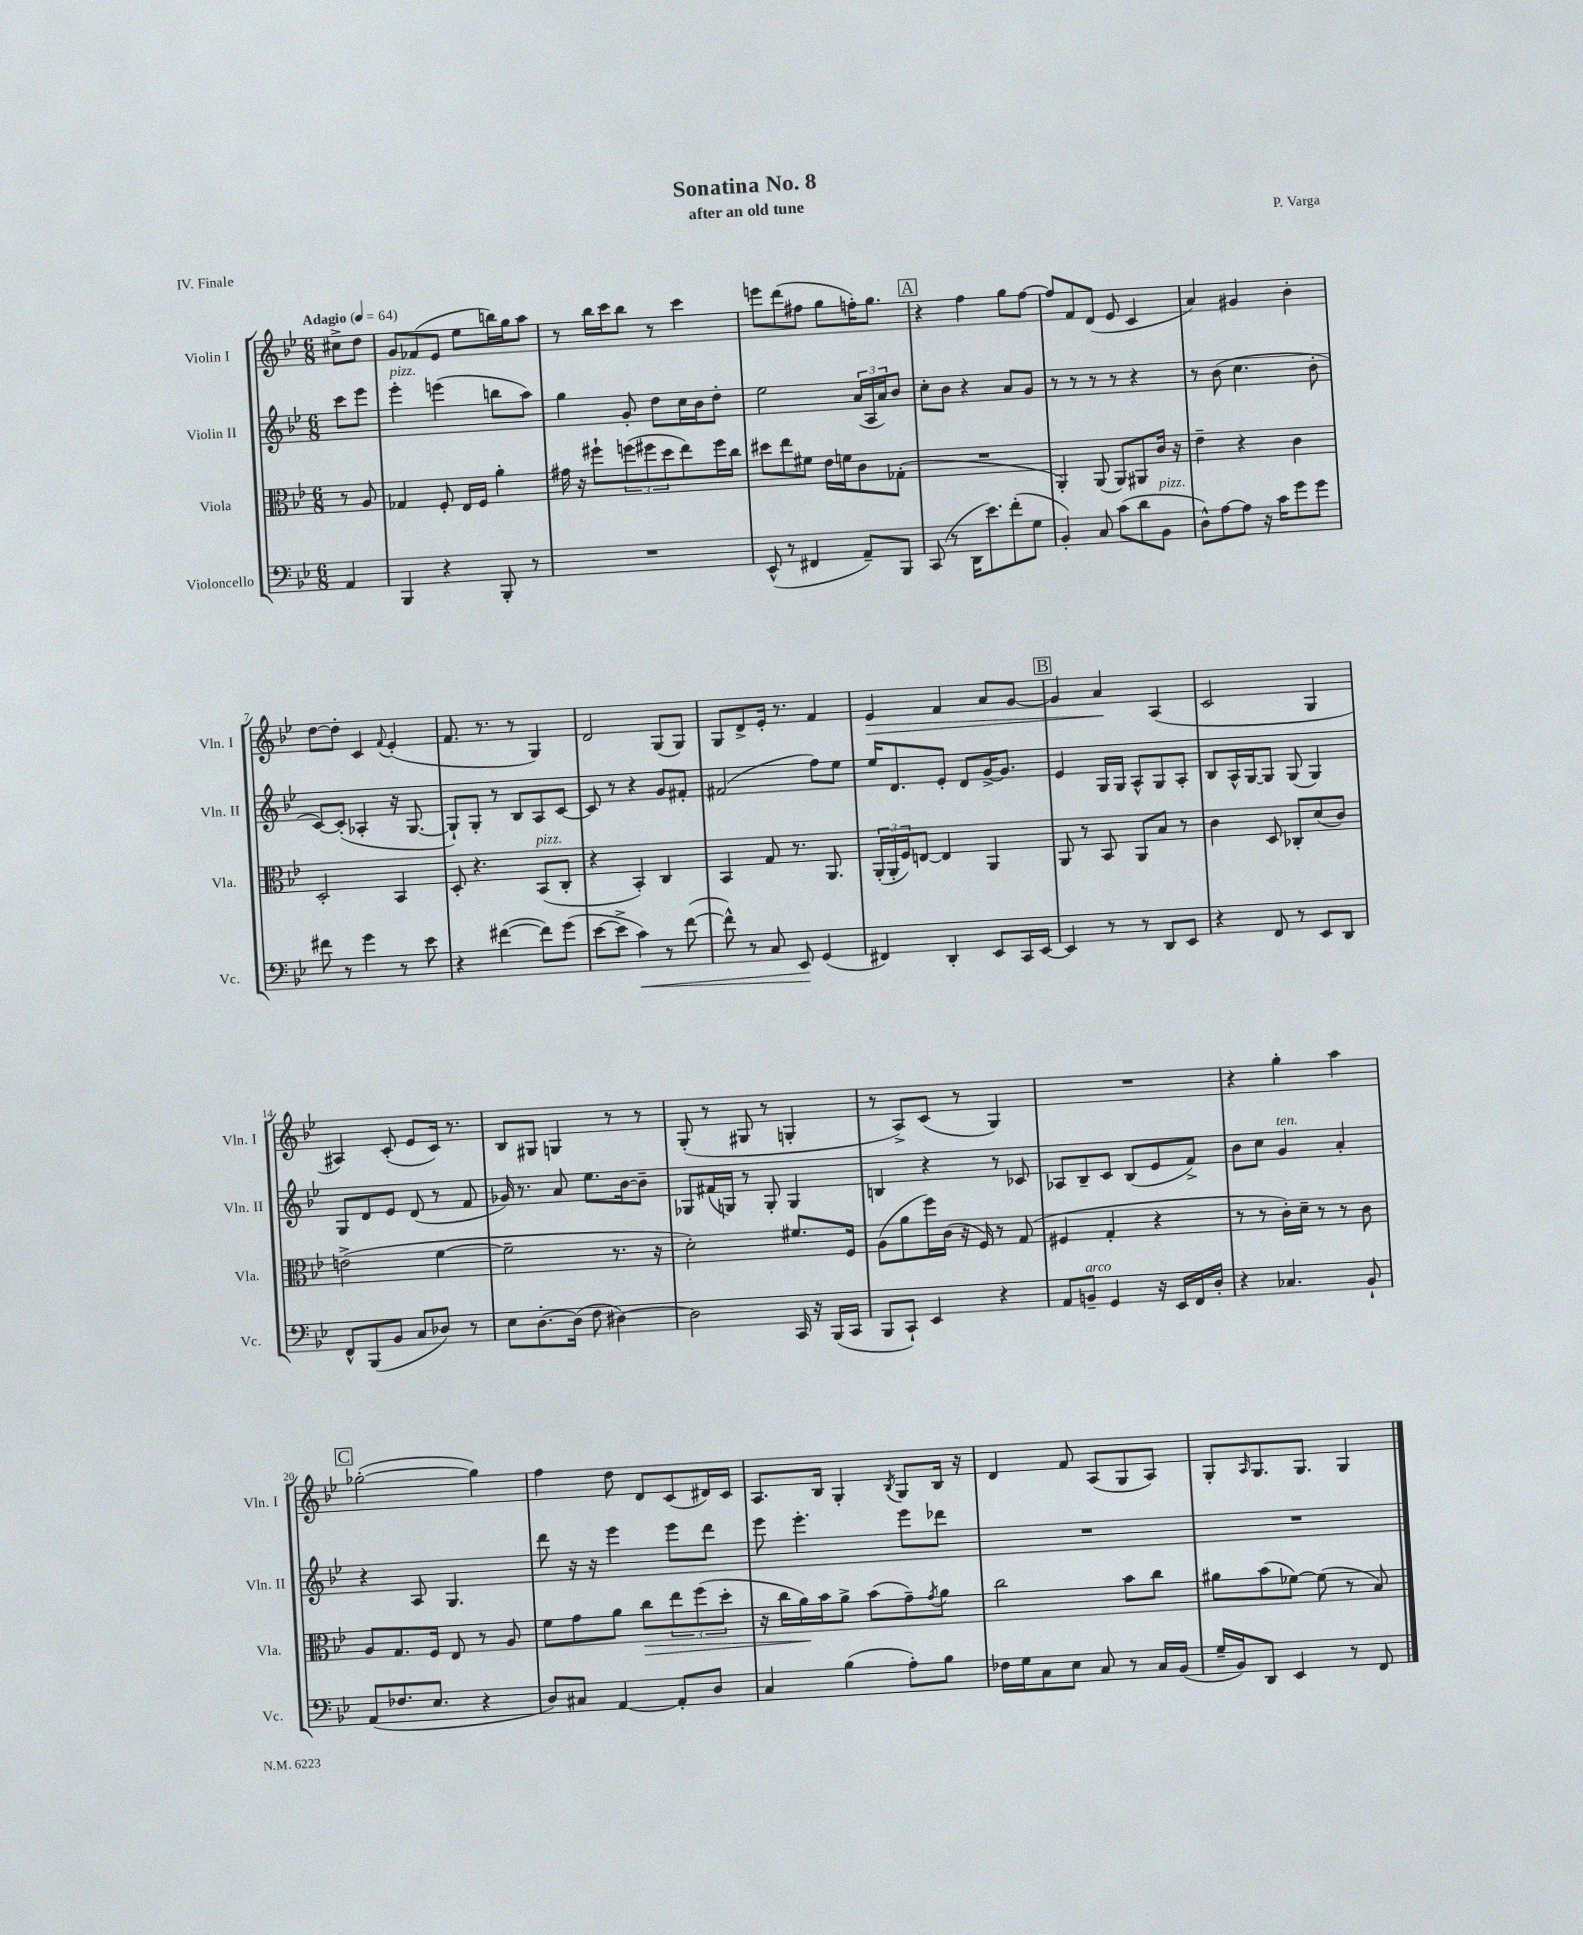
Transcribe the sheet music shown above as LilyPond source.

\header { title = "Sonatina No. 8" composer = "P. Varga" subtitle = "after an old tune" piece = "IV. Finale" }
<<
\new StaffGroup <<
\new Staff = "s0" \with { instrumentName = "Violin I" shortInstrumentName = "Vln. I" } {
    \clef treble \key bes \major \numericTimeSignature \time 6/8 \partial 4 \tempo "Adagio" 4 = 64
    cis''8-> d''8 |
    g'8 fes'8( ees'8 ees''8 b''16) g''16 a''8 |
    r8 bes''16 c'''16 bes''8 r8 c'''4 |
    e'''8 d'''8( fis''8 g''8 f''16-.) g''8. |
    \mark \markup { \box "A" } r4 f''4 g''8 f''8~ |
    f''8 f'8 d'8( ees'8 c'4 |
    a'4) gis'4 bes'4-. |
    d''8~ d''8-. c'4 \appoggiatura { f'8 } ees'4-.( |
    f'8. r8. r8 g4) |
    d'2 g8( g8) |
    g8 d'8-> ees'16-. r8. f'4 |
    ees'4\> f'4 a'8 g'8~ |
    \mark \markup { \box "B" } g'4 a'4\! a4( |
    c'2 g4 |
    ais4) c'8-.( ees'8 c'16) r8. |
    bes8 gis8 g4 r8 r8 |
    g8-.( r8 gis8 r8 g4-. |
    r8 a8->) c'8( r8 g4) |
    R2. |
    r4 g''4-. a''4 |
    \mark \markup { \box "C" } ges''2~-.( ges''4) |
    f''4 d''8 d'8 c'8( dis'16) c'16 |
    a8. bes16 g4-. \acciaccatura { bes8 } g8 bes16 r16 |
    d'4 f'8 a8( g8 a8) |
    g8-. \grace { a16 } g8. g8. g4 \bar "|." |
}
\new Staff = "s1" \with { instrumentName = "Violin II" shortInstrumentName = "Vln. II" } {
    \clef treble \key bes \major \numericTimeSignature \time 6/8 \partial 4
    c'''8 ees'''8 |
    ees'''4-.^\markup { \italic "pizz." } e'''4( b''8 a''8) |
    g''4 g'8-. d''8 c''16 bes'16 d''8-. |
    ees''2 \tuplet 3/2 { a'16( a16 a'16) } bes'8 |
    \mark \markup { \box "A" } c''8-. bes'8 r4 a'8 g'8 |
    r8 r8 r8 r8 r4 |
    r8 bes'8( c''4. bes'8-. |
    c'8~) c'8-.( aes4-. r16 g8.~ |
    g8-!) g8-. r8 bes8 a8 c'8~ |
    c'8 r8 r4 g'8 fis'8-. |
    fis'2( f''8) ees''8 |
    ees''16 d'8. ees'8-. d'8 g'16~-> g'8. |
    \mark \markup { \box "B" } ees'4 g16 g16 a8-^ g8 a8-. |
    bes8 a16-^ g16~ g8 g8( g4) |
    g8 d'8 ees'8 d'8( r8 f'8 |
    ges'16) r8. a'8 ees''8. bes'16~ bes'8-- |
    ges8 fis'16( g16) r8 g8-. g4 |
    b4 r4 r8 ces'8 |
    aes8 bes8-- c'8 bes8( ees'8 f'8->) |
    bes'8 c''8 g'4^\markup { \italic "ten." } a'4-. |
    \mark \markup { \box "C" } r4 a8 g4. |
    d'''8 r16 r16 ees'''4 ees'''8 d'''8 |
    ees'''8 ees'''4.-. ees'''8 des'''8 |
    R2. |
    R2. \bar "|." |
}
\new Staff = "s2" \with { instrumentName = "Viola" shortInstrumentName = "Vla." } {
    \clef alto \key bes \major \numericTimeSignature \time 6/8 \partial 4
    r8 a8 |
    ges4 f8-. ees16 f16 a'4-. |
    gis'16 r16 fis''8-! \tuplet 3/2 { f''8( fis''8 d''8 } ees''8) fis''16 c''16 |
    dis''8 ees''8 fis'8 ees'16 f'16 c'8 ges8-.( |
    \mark \markup { \box "A" } R2. |
    a,4-.) a,8( a,8) ais,8 c'16 r16 |
    ees'4-- r4 c'4 |
    d2-. bes,4 |
    d8-. r4. bes,8^\markup { \italic "pizz." }( c8-. |
    r4 bes,4-.) c4 |
    bes,4 g8 r8. a,8. |
    \tuplet 3/2 { a,16-.( a,16-. f16) } e8~ e4 a,4 |
    \mark \markup { \box "B" } a,8 r8 bes,8 a,8 bes8 r8 |
    c'4 d8 ces8-. d'8( c'8) |
    e'2->( f'4~ |
    f'2-- r8. r16 |
    d'2-.) fis'8. f16 |
    a8( a'8 f''16) c'16( r16 f16) r8 g8( |
    fis4 g4-. r4 |
    r8 r8 c'16-.) d'16-- r8 r8 c'8 |
    \mark \markup { \box "C" } a8 g8. f16 ees8 r8 a8 |
    f'8 g'8 a'8 c''8\> \tuplet 3/2 { ees''8 f''8( d''8-. } |
    r16 c''16 a'16\!) bes'16 a'8-> bes'8( g'8--) \acciaccatura { g'8 } a'8 |
    c''2 bes'8 c''8 |
    ais'8 bes'8( fes'8~) fes'8( r8 bes8) \bar "|." |
}
\new Staff = "s3" \with { instrumentName = "Violoncello" shortInstrumentName = "Vc." } {
    \clef bass \key bes \major \numericTimeSignature \time 6/8 \partial 4
    a,4 |
    bes,,4 r4 bes,,8-. r8 |
    R2. |
    ees,8-^( r8 fis,4 a,8--) bes,,8 |
    \mark \markup { \box "A" } c,8( r8 d,16 ees'8.) f'8-.( g8 |
    bes,4-.) c8 c'8( d'8 bes,8^\markup { \italic "pizz." } |
    d8-^) a8~ a8 r16 c'16 g'8 g'8 |
    fis'8 r8 g'4 r8 ees'8 |
    r4 fis'4~( fis'8) g'8( |
    ees'8~ ees'8-> c'4\<) r8 f'8~( |
    f'8-^) r8 c8 ees,8\! g,4( |
    fis,4) d,4-. ees,8 c,16 ees,16~ |
    \mark \markup { \box "B" } ees,4 r8 r8 d,8 ees,8 |
    r4 f,8 r8 ees,8 d,8 |
    f,8-^ bes,,8( bes,8 c8 des8) r8 |
    ees8 d8.~-. d16( f8 dis4~) |
    dis2 c,16 r16 bes,,16( c,16 |
    bes,,8 c,8-!) ees,4 r4 |
    a,8 b,8--^\markup { \italic "arco" } g,4 r16 ees,16 f,16 d16-. |
    r4 ces4. bes,8-! |
    \mark \markup { \box "C" } a,8( fes8. ees8. r4 |
    d8) cis8 a,4~ a,8-. d8 |
    c4 bes4( a8-.) bes8 |
    fes16 g16 c8 ees8 c8 r8 c16 bes,16( |
    g16-- bes,16) d,8 ees,4 r8 f,8 \bar "|." |
}
>>
>>
